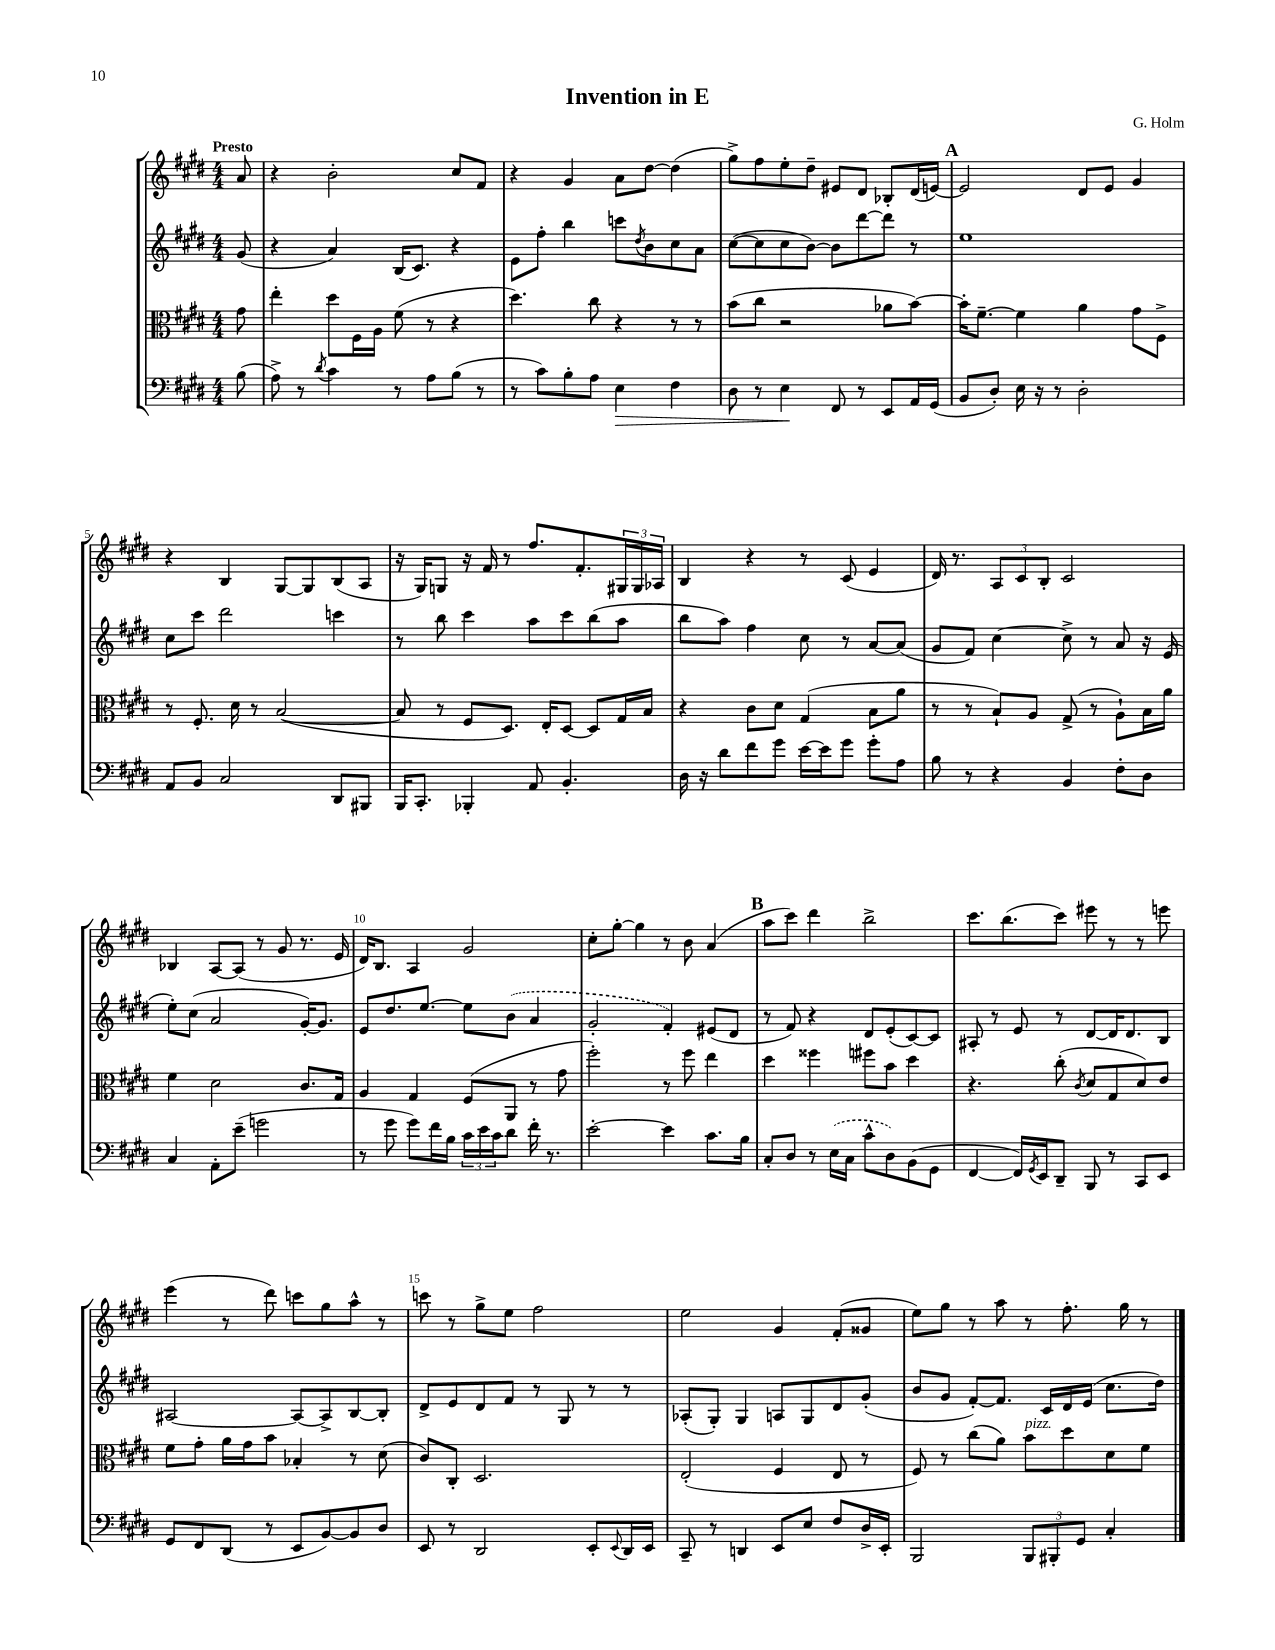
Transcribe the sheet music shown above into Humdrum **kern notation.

**kern	**kern	**kern	**kern
*staff4	*staff3	*staff2	*staff1
*clefF4	*clefC3	*clefG2	*clefG2
*k[f#c#g#d#]	*k[f#c#g#d#]	*k[f#c#g#d#]	*k[f#c#g#d#]
*M4/4	*M4/4	*M4/4	*M4/4
(8B	8g#	(8g#	8a
=	=	=	=
8A^)	4ee'	4r	4r
8r	.	.	.
8qd#	.	.	.
4c#	8dd#	4a)	2b'
.	16F#	.	.
.	16A	.	.
8r	(8f#	(16B	.
.	.	8.c#)	.
8A	8r	.	.
(8B	4r	4r	8cc#
8r	.	.	8f#
=	=	=	=
8r	4.dd#)	8e	4r
8c#)	.	8ff#'	.
8B'	.	4bb	4g#
8A	8cc#	.	.
4E	4r	8ccc	8a
.	.	8qdd#	.
.	.	8b	[8dd#
4F#	8r	8cc#	(4dd#]
.	8r	8a	.
=	=	=	=
8D#	(8b	([8cc#	8gg#^)
8r	8cc#	8cc#]	8ff#
4E	2r	8cc#	8ee'
.	.	[8b)	8dd#~
8FF#	.	8b]	8e#
8r	.	[8ddd#	8d#
8EE	8a-	8ddd#]	8B-'
16AA	[8b)	8r	(16d#
(16GG#	.	.	[16e)
=	=	=	=
8BB	16b']	1ee	2e]
.	[8.f#~	.	.
8D#')	.	.	.
16E	4f#]	.	.
16r	.	.	.
8r	.	.	.
2D#'	4a	.	8d#
.	.	.	8e
.	8g#	.	4g#
.	8F#^	.	.
=	=	=	=
8AA	8r	8cc#	4r
8BB	8.F#'	8ccc#	.
2C#	.	2ddd#	4B
.	16d#	.	.
.	8r	.	.
.	([2B	.	[8G#
.	.	.	8G#]
8DD#	.	4ccc	(8B
8BBB#	.	.	8A
=	=	=	=
16BBB	8B]	8r	16r
8.CC#'	.	.	16G#)
.	8r	8bb	8G
4BBB-'	8F#	4ccc#	16r
.	.	.	16f#
.	8.D#)	.	8r
8AA	.	8aa	8.ff#
.	16E'	.	.
4.BB'	[8D#	8ccc#	.
.	.	.	8.f#'
.	8D#]	(8bb	.
.	16G#	8aa	24G#
.	.	.	24G#
.	16B	.	.
.	.	.	24A-
=	=	=	=
16D#	4r	8bb	4B
16r	.	.	.
8d#	.	8aa)	.
8f#	8c#	4ff#	4r
8g#	8d#	.	.
[16e	(4G#	8cc#	8r
16e]	.	.	.
8g#	.	8r	(8c#
8g#'	8B	[8a	4e
8A	8a	(8a]	.
=	=	=	=
8B	8r	8g#	16d#)
.	.	.	8.r
8r	8r	8f#)	.
4r	8B`)	[4cc#	12A
.	.	.	12c#
.	8A	.	.
.	.	.	12B'
4BB	(8G#^	8cc#^]	2c#
.	8r	8r	.
8F#'	8A`)	8a	.
8D#	16B	16r	.
.	16a	(16e	.
=	=	=	=
4C#	4f#	8ee')	4B-
.	.	(8cc#	.
8AA'	2d#	2a	[8A
(8e~	.	.	(8A]
2g	.	.	8r
.	.	.	8g#
.	8.c#	[16g#')	8.r
.	.	8.g#]	.
.	16G#	.	16e
=	=	=	=
8r	4A	8e	16d#)
.	.	.	8.B
8g#	.	8.dd#	.
8g#)	4G#	.	4A
.	.	[8.ee	.
16f#	.	.	.
16B	.	.	.
24c#	(8F#	8ee]	2g#
24e	.	.	.
24c#	.	.	.
8d#	8AA	(8b	.
16f#'	8r	4a	.
8.r	.	.	.
.	8g#	.	.
=	=	=	=
[2e'	2ff#')	2g#'	8cc#'
.	.	.	[8gg#'
.	.	.	4gg#]
4e]	8r	4f#')	8r
.	8ff#	.	8b
8.c#	4ee	(8e#	(4a
.	.	8d#	.
16B	.	.	.
=	=	=	=
8C#'	4dd#	8r	8aa
8D#	.	8f#)	8ccc#)
8r	4ff##	4r	4ddd#
(16E	.	.	.
16C#	.	.	.
8c#^^	8ff#	8d#	2bb^
8D#)	8b	(8e'	.
(8BB	4dd#	[8c#)	.
8GG#	.	8c#]	.
=	=	=	=
[4FF#	4.r	8A#'	8.ccc#
.	.	8r	.
.	.	.	(8.bb
16FF#])	.	8e	.
8qGG#	.	.	.
16EE	.	.	.
8DD#~	(8cc#'	8r	8ccc#)
.	8qc#	.	.
8BBB	8d#	[8d#	8eee#
8r	8G#	16d#]	8r
.	.	8.d#	.
8CC#	8d#)	.	8r
8EE	8e	8B	8eee
=	=	=	=
8GG#	8f#	[2A#	(4eee
8FF#	8g#'	.	.
(8DD#	16a	.	8r
.	16g#	.	.
8r	8b	.	8ddd#)
8EE	4B-'	8A#_	8ccc
[8BB)	.	8A#^]	8gg#
8BB]	8r	[8B	8aa^^
8D#	(8d#	8B']	8r
=	=	=	=
8EE	8c#)	8d#^	8ccc
8r	8C#'	8e	8r
2DD#	2.D#	8d#	8gg#^
.	.	8f#	8ee
.	.	8r	2ff#
.	.	8G#	.
8EE'	.	8r	.
8qqEE	.	.	.
16DD#	.	8r	.
16EE	.	.	.
=	=	=	=
8CC#~	(2E'	(8A-'	2ee
8r	.	8G#')	.
4DD	.	4G#	.
8EE	4F#	8A	4g#
8E	.	8G#	.
8F#	8E	8d#	(8f#'
16D#^	8r	(8g#'	8g##
16EE'	.	.	.
=	=	=	=
2BBB	8F#)	8b	8ee)
.	8r	8g#	8gg#
.	(8cc#	[8f#')	8r
.	8a)	8.f#]	8aa
12BBB	8b	.	8r
.	.	16c#	.
12BBB#'	.	.	.
.	8dd#	16d#	8.ff#'
12GG#	.	.	.
.	.	(16e	.
4C#'	8d#	8.cc#	.
.	.	.	16gg#
.	8f#	.	8r
.	.	16dd#)	.
==	==	==	==
*-	*-	*-	*-
